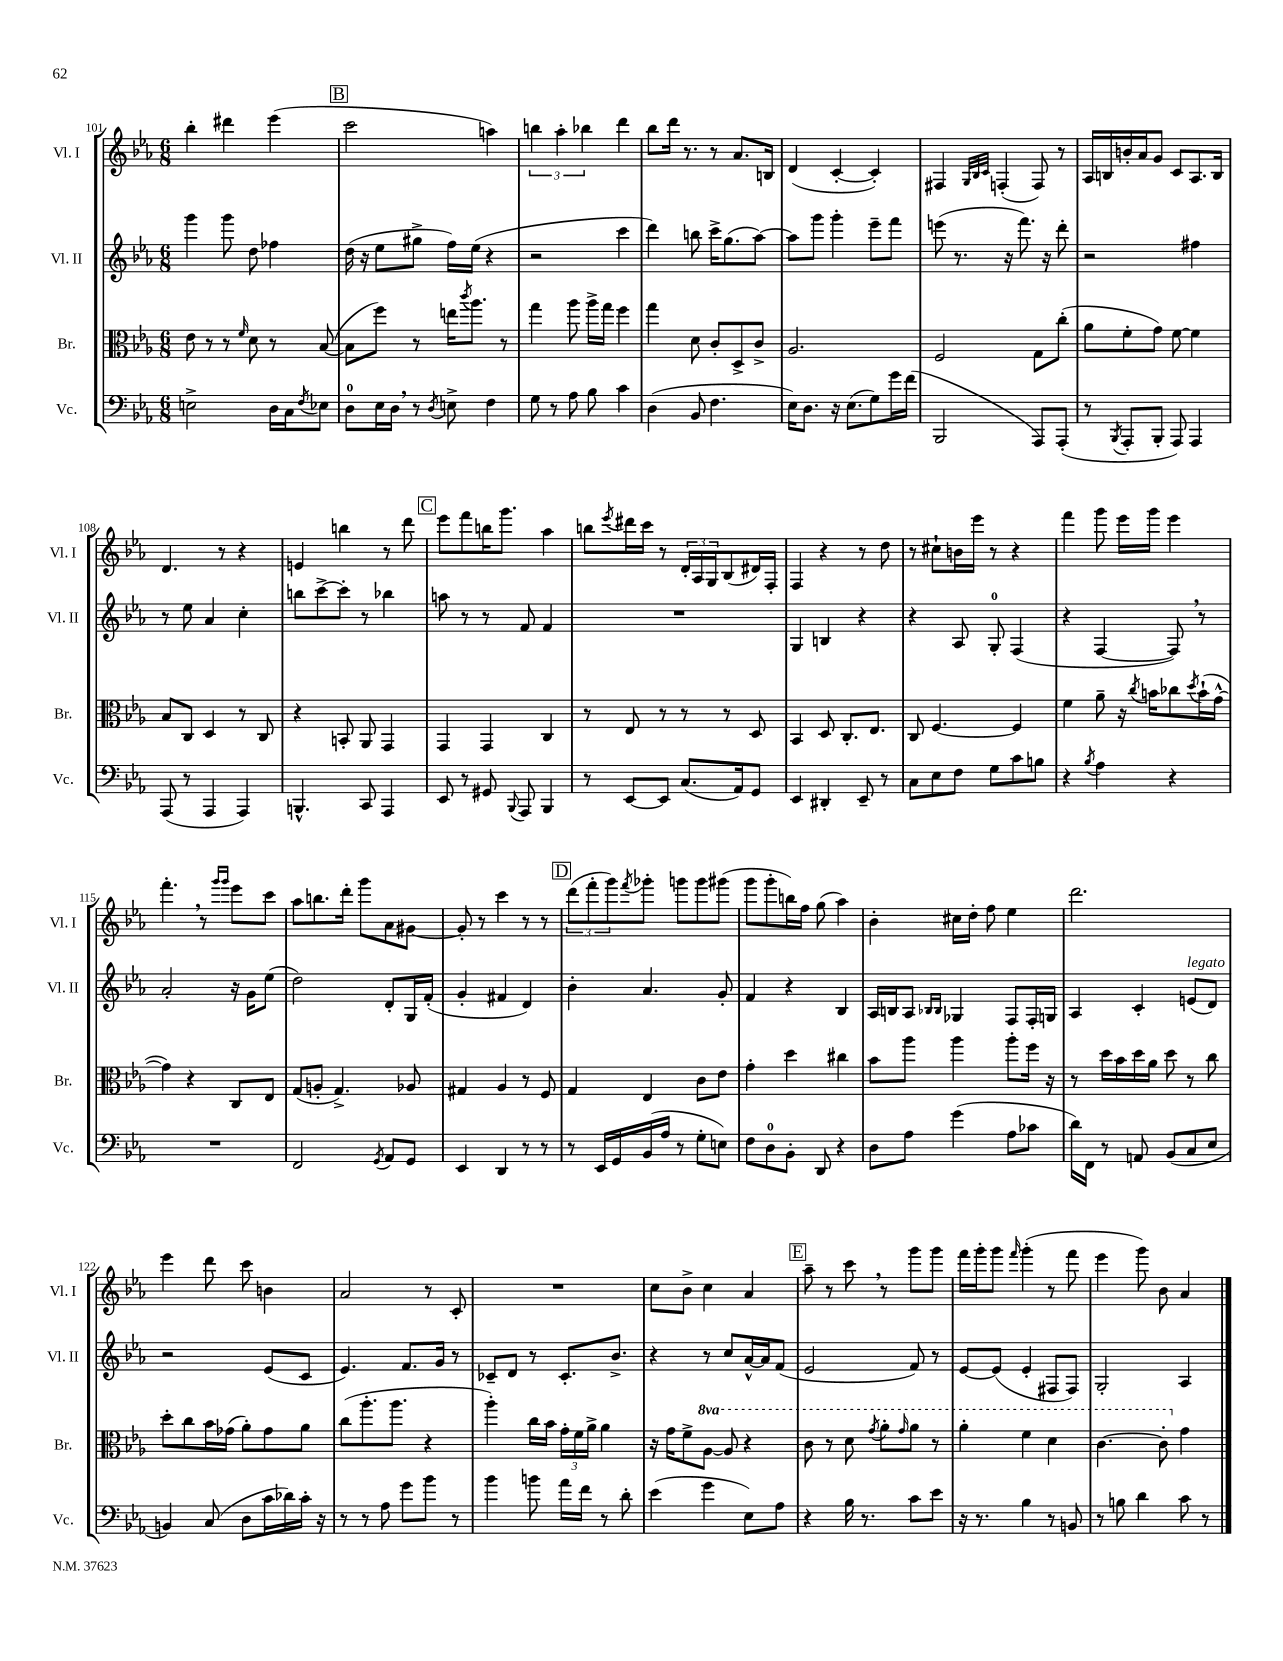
<<
\new StaffGroup <<
\new Staff = "s0" \with { instrumentName = "Vl. I" shortInstrumentName = "Vl. I" } {
    \clef treble \key ees \major \numericTimeSignature \time 6/8
    bes''4-. dis'''4 ees'''4( |
    \mark \markup { \box "B" } c'''2 a''4) |
    \tuplet 3/2 { b''4 aes''4-. bes''4 } d'''4 |
    bes''8 d'''16 r8. r8 aes'8. b16 |
    d'4( c'4~-. c'4-.) |
    fis4 \grace { g32 bes32 c'32 } f4-.( f8) r8 |
    aes16 b16 b'16-. aes'16 g'8 c'8 aes8. b16 |
    d'4. r8 r4 |
    e'4 b''4 r8 d'''8 |
    \mark \markup { \box "C" } ees'''8 f'''8 b''16 g'''8. aes''4 |
    b''8 \acciaccatura { ees'''8 } dis'''16 c'''16 r8 \tuplet 3/2 { d'16-. aes16 g16 } bes8( dis'16) f16-. |
    f4 r4 r8 d''8 |
    r8 cis''8-! b'16 ees'''16 r8 r4 |
    f'''4 g'''8 ees'''16 g'''16 ees'''4 |
    f'''4.-. \breathe r8 \grace { g'''16 g'''16 } ees'''8 c'''8 |
    aes''8 b''8. d'''16-. g'''8 aes'8 gis'8~ |
    gis'8-. r8 c'''4 r8 r8 |
    \mark \markup { \box "D" } \tuplet 3/2 { d'''8( f'''8-. g'''8) } \acciaccatura { f'''8 } ges'''8-. g'''8 g'''8 gis'''8( |
    g'''8 g'''8-. b''16) f''16 g''8( aes''4) |
    bes'4-. cis''16 d''16-. f''8 ees''4 |
    d'''2. |
    ees'''4 d'''8 c'''8 b'4 |
    aes'2 r8 c'8-. |
    R2. |
    c''8 bes'8-> c''4 aes'4 |
    \mark \markup { \box "E" } aes''8-- r8 c'''8 \breathe r8 g'''8 g'''8 |
    f'''16 g'''16-. g'''8 \grace { f'''16 } g'''4-.( r8 f'''8 |
    ees'''4 g'''8) bes'8 aes'4 \bar "|." |
}
\new Staff = "s1" \with { instrumentName = "Vl. II" shortInstrumentName = "Vl. II" } {
    \clef treble \key ees \major \numericTimeSignature \time 6/8
    g'''4 g'''8 d''8 fes''4 |
    \mark \markup { \box "B" } d''16( r16 ees''8 gis''8-> f''16) ees''16( r4 |
    r2 c'''4 |
    d'''4) b''8 c'''16-> g''8.( aes''8~) |
    aes''8 g'''8 g'''4-. ees'''8-- f'''8 |
    e'''8( r8. r16 f'''8.) r16 d'''8-. |
    r2 fis''4 |
    r8 ees''8 aes'4 c''4-. |
    b''8 c'''8~-> c'''8-. r8 bes''4 |
    \mark \markup { \box "C" } a''8 r8 r8 f'8 f'4 |
    R2. |
    g4 b4 r4 |
    r4 aes8 g8-0-. f4( |
    r4 f4~ f8) \breathe r8 |
    aes'2-. r16 g'16 ees''8( |
    d''2) d'8-. g16 f'16-.( |
    g'4-. fis'4 d'4) |
    \mark \markup { \box "D" } bes'4-. aes'4. g'8-. |
    f'4 r4 bes4 |
    aes16 b16 aes8 \grace { bes16 bes16 } ges4 f8 f16-. g16 |
    aes4 c'4-. e'8^\markup { \italic "legato" }( d'8) |
    r2 ees'8( c'8 |
    ees'4.) f'8. g'16 r8 |
    ces'8-- d'8 r8 ces'8.-. bes'8.-> |
    r4 r8 c''8 aes'16~-^ aes'16 f'8( |
    \mark \markup { \box "E" } ees'2 f'8) r8 |
    ees'8~ ees'8( ees'4-. fis8 fis8) |
    g2-. aes4 \bar "|." |
}
\new Staff = "s2" \with { instrumentName = "Br." shortInstrumentName = "Br." } {
    \clef alto \key ees \major \numericTimeSignature \time 6/8 \set Staff.ottavationMarkups = #ottavation-simple-ordinals
    ees'8 r8 r8 \grace { f'16 } d'8 r8 bes8~( |
    \mark \markup { \box "B" } bes8 f''8) r8 e''16 \acciaccatura { c'''8 } aes''8. r8 |
    g''4 aes''8 aes''16-> g''16 f''4 |
    g''4 d'8 c'8-. d8-> c'8-> |
    aes2. |
    f2 g8 c''8-.( |
    aes'8 f'8-. g'8) f'8~ f'4 |
    bes8 c8 d4 r8 c8 |
    r4 b,8-. aes,8 g,4 |
    \mark \markup { \box "C" } g,4 g,4 c4 |
    r8 ees8 r8 r8 r8 d8 |
    bes,4 d8 c8.-. ees8. |
    c8 f4.~ f4 |
    f'4 aes'8-- r16 \acciaccatura { c''8 } b'16 ces''8 \acciaccatura { d''8 } b'16-!( g'16~-^ |
    g'4) r4 c8 ees8 |
    g8( a8-. g4.->) aes8 |
    gis4 aes4 r8 f8 |
    \mark \markup { \box "D" } g4 ees4 c'8 ees'8 |
    g'4-. d''4 cis''4 |
    bes'8 aes''8 aes''4 aes''8-. f''16 r16 |
    r8 d''16 bes'16 d''16 aes'16 d''8 r8 c''8 |
    d''8-. c''8 bes'16 ges'16( aes'8-.) ges'8 aes'8 |
    c''8( aes''8.-. aes''8. r4 |
    aes''4-.) c''16 bes'16 \tuplet 3/2 { g'16-. f'16 aes'16-> } aes'4 |
    r16 g'16 f'8-> \ottava #1 aes'8~ aes'8 r4 |
    \mark \markup { \box "E" } c''8 r8 d''8 \acciaccatura { g''8 } aes''8-. \grace { g''16 } aes''8 r8 |
    aes''4-. f''4 d''4 |
    c''4.~ c''8-. \ottava #0 g'4 \bar "|." |
}
\new Staff = "s3" \with { instrumentName = "Vc." shortInstrumentName = "Vc." } {
    \clef bass \key ees \major \numericTimeSignature \time 6/8
    e2-> d16 c16 \acciaccatura { f8 } ees8 |
    \mark \markup { \box "B" } d8-0 ees16 d16 \breathe r8 \acciaccatura { d8 } e8-> f4 |
    g8 r8 aes8 bes8 c'4 |
    d4( bes,8 f4. |
    ees16) d8. r16 ees8.( g8) g'16 f'16( |
    bes,,2 aes,,8) aes,,8-.( |
    r8 \acciaccatura { bes,,8 } aes,,8-. bes,,8-. aes,,8) aes,,4 |
    aes,,8( r8 aes,,4 aes,,4) |
    b,,4.-^ c,8 aes,,4 |
    \mark \markup { \box "C" } ees,8 r8 gis,8 \appoggiatura { bes,,8 } aes,,8 bes,,4 |
    r8 ees,8~ ees,8 c8.( aes,16) g,8 |
    ees,4 dis,4-. ees,8-- r8 |
    c8 ees8 f8 g8 c'8 b8 |
    r4 \acciaccatura { bes8 } aes4 r4 |
    R2. |
    f,2 \acciaccatura { g,8 } aes,8 g,8 |
    ees,4 d,4 r8 r8 |
    \mark \markup { \box "D" } r8 ees,16 g,16 bes,16( aes16 r8 g8-. e8) |
    f8 d8-0 bes,8-. d,8 r4 |
    d8 aes8 g'4( aes8 ces'8 |
    d'16) f,16 r8 a,8 bes,8( c8 ees8 |
    b,4) c8( d8 c'16 des'16) c'16-. r16 |
    r8 r8 aes8 g'8 bes'8 r8 |
    bes'4 b'8 aes'16 f'16 r8 d'8-. |
    ees'4( g'4 ees8) aes8 |
    \mark \markup { \box "E" } r4 bes16 r8. c'8 ees'8 |
    r16 r8. bes4 r8 b,8 |
    r8 b8 d'4 c'8 r8 \bar "|." |
}
>>
>>
\layout { \context { \Score currentBarNumber = #101 } }
